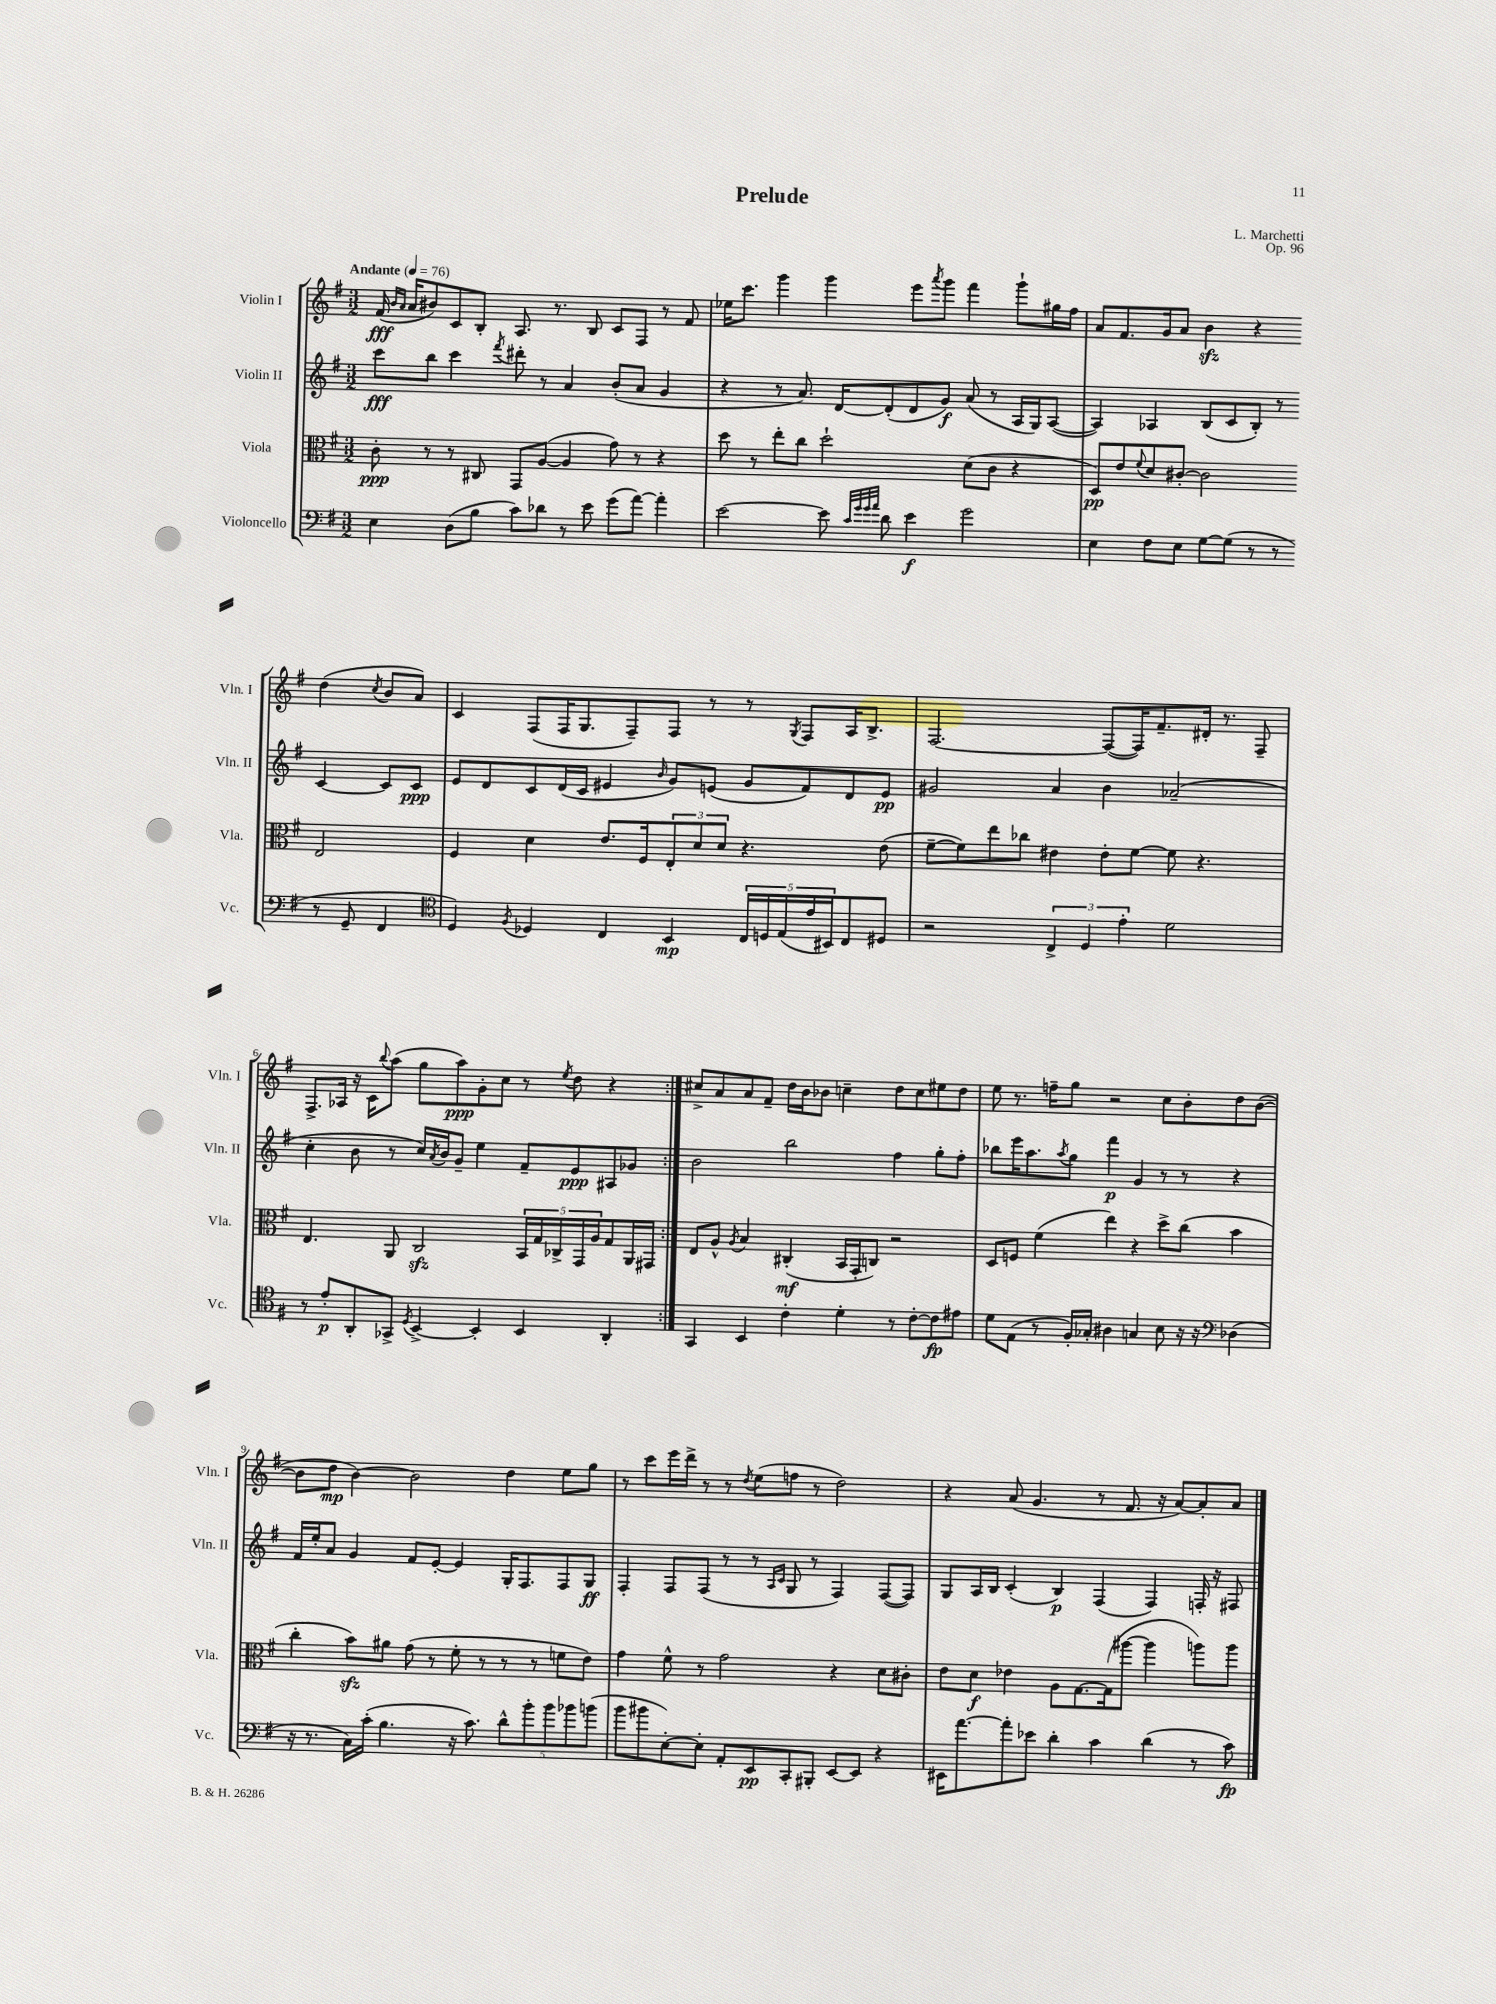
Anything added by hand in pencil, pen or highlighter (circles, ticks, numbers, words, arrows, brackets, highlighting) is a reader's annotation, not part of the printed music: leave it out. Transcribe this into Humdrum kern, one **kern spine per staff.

**kern	**kern	**kern	**kern
*staff4	*staff3	*staff2	*staff1
*clefF4	*clefC3	*clefG2	*clefG2
*k[f#]	*k[f#]	*k[f#]	*k[f#]
*M3/2	*M3/2	*M3/2	*M3/2
*MM76	*MM76	*MM76	*MM76
4E\	8c'\	8ccc\L	(16f#/
.	.	.	16qqb/LL
.	.	.	16qqa/JJ
.	.	.	16a/LK
.	8r	8bb\J	8b#/)
(8D\L	8r	4ccc\	8c/
8B\J	8C#/	.	8B'/J
.	.	8qfff#/	.
8c\L)	8GG/L	8ddd#'\	8.A/
8d-\J	([8A/J	8r	.
.	.	.	8.r
8r	4A/]	4a/	.
8e\	.	.	8B/
(8g\L	8g\)	(8b'/L	8c/L
[8a\J)	8r	8a/J	8F#/J
4a'\]	4r	4g/	8r
.	.	.	8f#/
=	=	=	=
[2e\	8dd\	4r	16ee-\LK
.	.	.	8.ccc\J
.	8r	.	.
.	8ee'\L	8r	4ggg\
.	8cc\J	8.a/)	.
8e\]	2dd`\	.	4ggg\
.	.	[16d/LK	.
32qqc/LLL	.	.	.
32qqg/	.	.	.
32qqg/	.	.	.
32qqa/JJJ	.	.	.
8d\	.	(8d'/]	.
4e\	.	8d/	8eee\L
.	.	.	8qaaa/
.	.	8g/J)	8ggg\J
2g\	(8d\L	(8a/	4fff#\
.	8c\J	8r	.
.	4r	16A/LL	8ggg`\L
.	.	16G/J)	.
.	.	([8A/J	16gg#\L
.	.	.	16ff#\JJ
=	=	=	=
4E\	8D/L)	4A/])	8a/L
.	8e/	.	8.f#/
.	8qqf#/	.	.
8F#\L	8d/	4A-/	.
.	.	.	16g/k
8E\J	[8c#'/J	.	8a/J
[8G\L	2c#\]	(8B/L	4b\
(8G\]J	.	8c/	.
8r	.	8B'/J)	4r
8r	.	8r	.
8r	2E/	[4c/	(4dd\
8GG~/	.	.	.
.	.	.	8qcc/
4FF#/	.	8c/]L	8b/L
.	.	8c/J	8a/J)
=	=	=	=
*clefC4	*	*	*
4D/)	4F#/	8e/L	4c/
.	.	8d/	.
8qF#/	.	.	.
4D-/	4d\	8c/	(8F#/L
.	.	(16d/L	16F#/K
.	.	16c/JJ	8.G/
4C/	8.e/L	4e#/	.
.	.	.	8F#~/)
.	16F#/k	.	.
.	.	16qqb/	.
4BB/	12E'/	8g/L)	8F#/J
.	12d/	.	.
.	.	(8e/J	8r
.	12d/J	.	.
20C/LL	4.r	8g/L	8r
20D/	.	.	.
(20E/	.	.	.
.	.	.	8qG/
.	.	8f#/)	8F#/L
20e/	.	.	.
20BB#/J)	.	.	.
8C/	.	8d/	16A/K
.	.	.	8.B^/J
8D#/J	(8e\	8e/J	.
=	=	=	=
2r	[8f#~\L	2g#/	[2.F#/
.	8f#\])	.	.
.	8ee\	.	.
.	8cc-\J	.	.
6C^/	4e#\	4a/	.
6D/	.	.	.
.	8e#'\L	4b\	(8F#/_L
6e'\	.	.	.
.	[8f#\J	.	16F#/]K)
.	.	.	8.f#~/
2d\	8f#\]	(2a-~/	.
.	4.r	.	16d#'/Jk
.	.	.	8.r
.	.	.	8F#~/
=	=	=	=
8r	4.E/	4cc'\	8.F#^/L
8e'/L	.	.	.
.	.	.	16A-/Jk
8AA'/	.	8b\	16r
.	.	.	16c\LK
.	.	.	8qqbb/
8GG-^/J	8AA/	8r	(8aa\J
8qD/	.	.	.
[4BB^/	2C/	16cc/LL)	8gg\L
.	.	8qa/	.
.	.	16b/J	.
.	.	8g~/J	8aa\)
4BB'/]	.	4ee\	8g'\
.	.	.	8cc\J
4BB/	20BB/LL	8f#~/L	8r
.	20G/	.	.
.	20C-^/	.	.
.	.	.	8qee/
.	.	8e/	8dd\
.	20GG/	.	.
.	20A/J	.	.
4AA'/	8G/	8A#/	4r
.	16AA/L	8g-/J	.
.	16GG#/JJ	.	.
=:|!	=:|!	=:|!	=:|!
4GG/	8E/L	2b\	8cc#^/L
.	8A^^/J	.	8a/
.	8qA/	.	.
4BB/	4B/	.	8a/
.	.	.	8f#~/J
4c'\	(4C#'/	2bb\	16dd\LL
.	.	.	16b\J
.	.	.	8b-\J
4d'\	16BB/LL	.	4cc~\
.	16GG'/J	.	.
.	8C/J)	.	.
8r	2r	4ff#\	8dd\L
[8c'\L	.	.	8cc\
8c\]	.	8gg'\L	8ee#\
8e#\J	.	8ff#'\J	8dd\J
=	=	=	=
8d\L	8D/L	8bb-\L	8ee\
(8E\J	8F/J	16eee\K	8.r
.	.	8.aa\	.
8r	(4f#\	.	.
.	.	.	16ff~\LK
.	.	8qaa/	.
16F#'/LL)	.	8gg\J	8gg\J
16G-'/JJ	.	.	.
4A#\	4ee\)	4fff#\	2r
4G/	4r	4g/	.
8B\	8dd^\L	8r	8cc\L
16r	(8cc\J	8r	8b'\
16r	.	.	.
*clefF4	*	*	*
(4D-\	4b\	4r	8dd\
.	.	.	([8b\J
=	=	=	=
16r	4cc'\	16f#/LL	8b\]L
8.r	.	16ee'/J	.
.	.	8a/J	8dd\J
16C\LL)	8b\L)	4g/	[4b\)
(16c'\JJ	.	.	.
4.B\	8a#\J	.	.
.	(8g\	8f#/L	2b\]
.	8r	[8e'/J	.
16r	8f#'\	4e/]	.
8.c\)	.	.	.
.	8r	.	.
10d^^\L	8r	16G'/LK	4dd\
.	.	8.F#/	.
10b'\	.	.	.
.	8r	.	.
10b\	.	.	.
.	8f\L	8F#/	8ee\L
10b-\	.	.	.
.	8e\J)	8G/J	8gg\J
(10b\J	.	.	.
=	=	=	=
8b\L	4g\	4F#'/	8r
8b#\	.	.	8ccc\L
[8E'\)	8f#^^\	8F#/L	16eee\L
.	.	.	16ddd^\JJ
8E'\]J	8r	(8F#/J	8r
8AA'/L	2g\	8r	8r
.	.	.	8qdd/
8EE/	.	8r	(8ee\L
.	.	16qqA/LL	.
.	.	16qqc/JJ	.
8CC'/	.	8G/	8ff\J
8BBB#'/J	.	8r	8r
[8EE/L	4r	4F#/)	2dd\)
8EE/]J	.	.	.
4r	8d\L	([8F#/L	.
.	8c#'\J	8F#/]J)	.
=	=	=	=
16EE#\LK	8e\L	8G/L	4r
[8.a\	.	.	.
.	8d\J	16A/L	.
.	.	16B/JJ	.
8a'\]	4e-\	(4c'/	(8a/
8e-\J	.	.	4.g/
4d'\	8A\L	4B/)	.
.	[8.G\	.	.
4c\	.	(4F#/	8r
.	(16G\]k	.	.
.	[8aa#\J	.	8.f#/
(4d\	4aa#\]	4F#/)	.
.	.	.	16r
.	.	.	[8a/L)
8r	8aa\L)	16F'/	8a'/]
.	.	16r	.
8c\)	8aa\J	8F#/	8a/J
==	==	==	==
*-	*-	*-	*-
